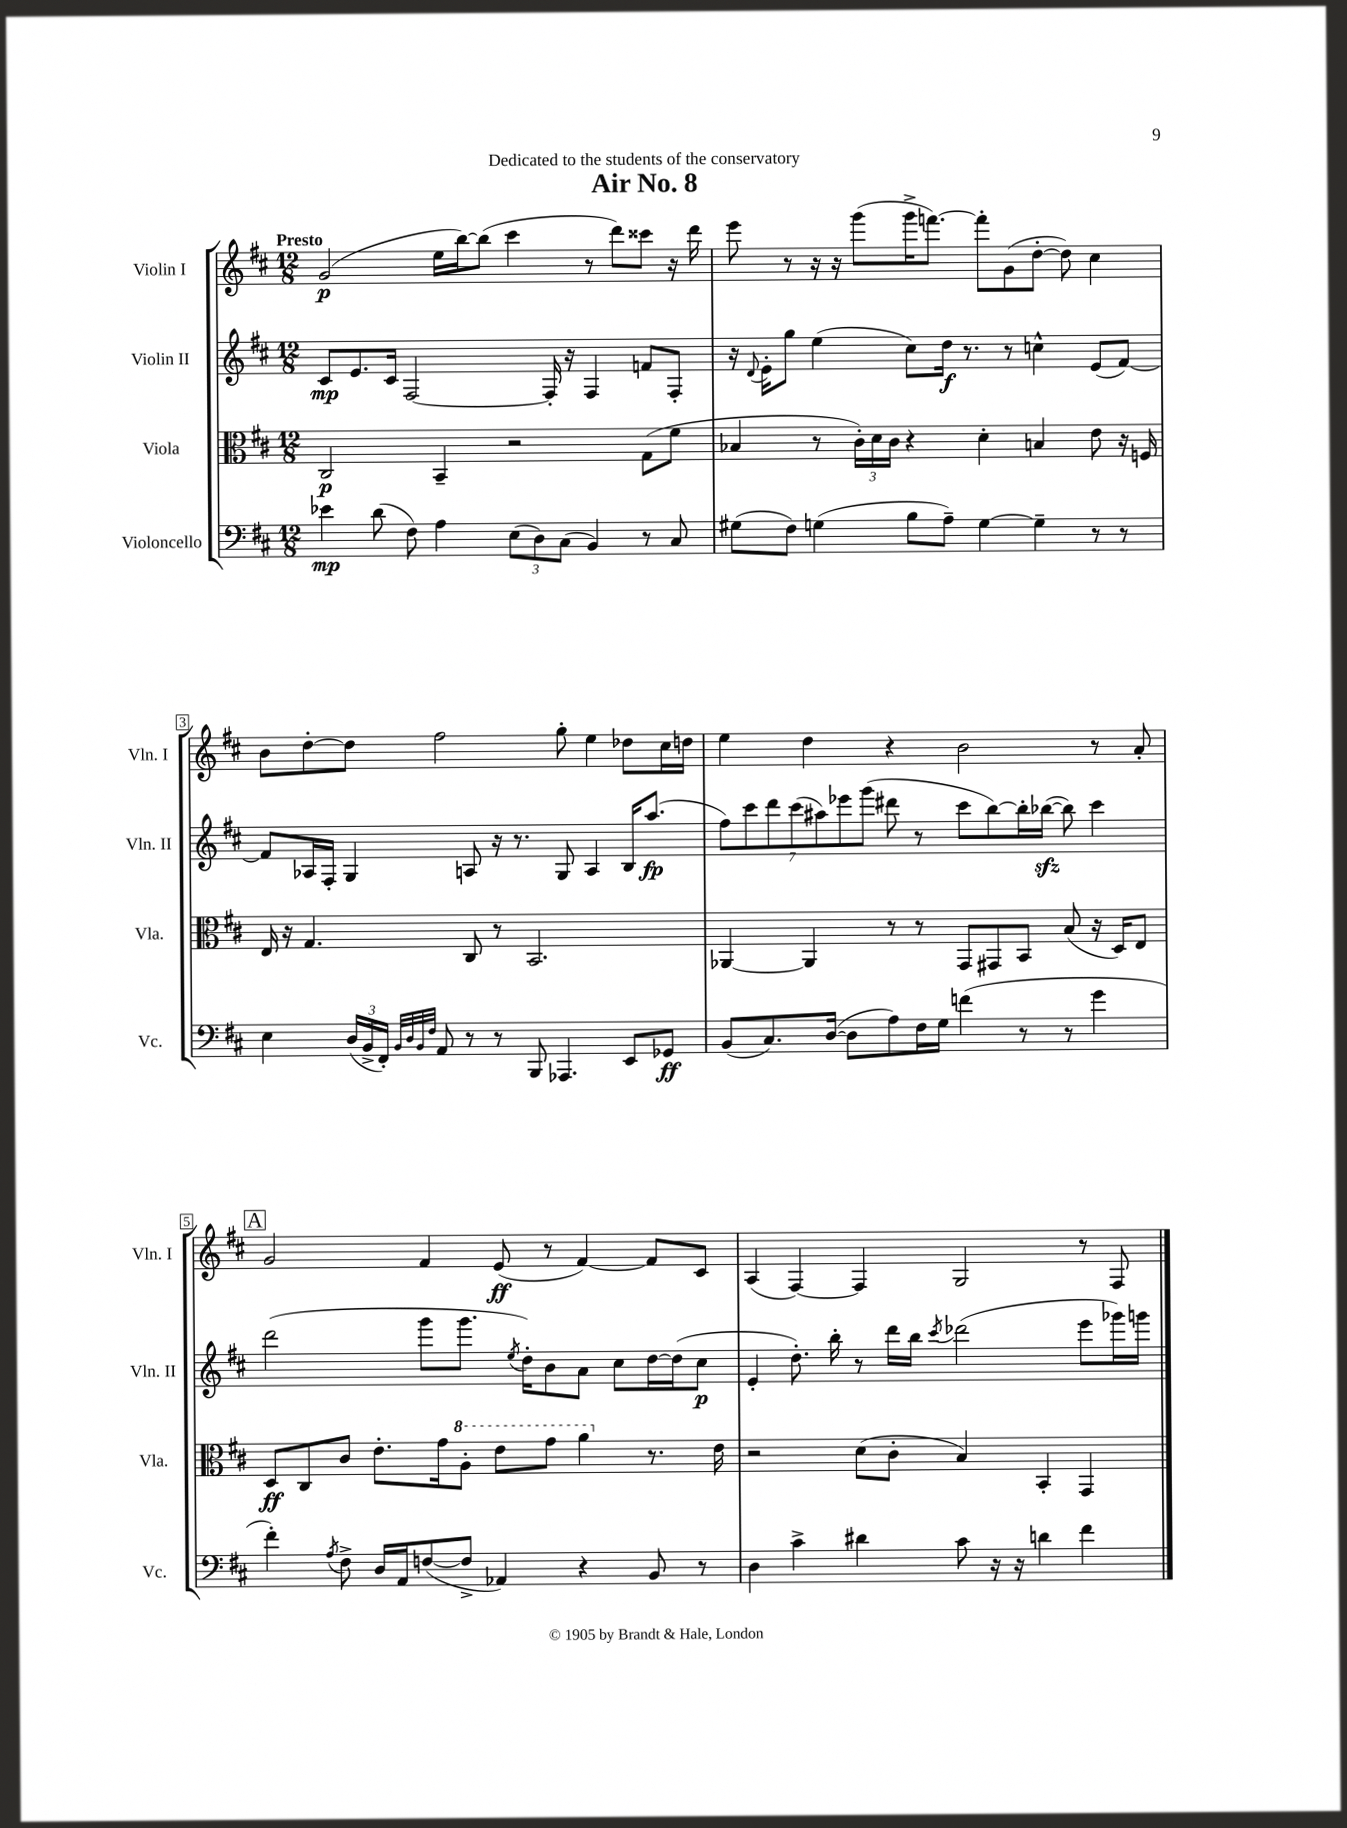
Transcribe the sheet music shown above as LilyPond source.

\header { title = "Air No. 8" dedication = "Dedicated to the students of the conservatory" }
<<
\new StaffGroup <<
\new Staff = "s0" \with { instrumentName = "Violin I" shortInstrumentName = "Vln. I" } {
    \clef treble \key d \major \numericTimeSignature \time 12/8 \tempo "Presto"
    \autoBeamOff g'2\p( e''16[ b''16~) b''8]( cis'''4 r8 d'''8[) cisis'''8] r16 d'''16 |
    e'''8 r8 r16 r16 g'''8[( g'''16-> f'''8.]~) f'''8[-. g'8( d''8]~-. d''8) cis''4 |
    b'8[ d''8~-. d''8] fis''2 g''8-. e''4 des''8[ cis''16 d''16] |
    e''4 d''4 r4 b'2 r8 a'8-. |
    \mark \markup { \box "A" } g'2 fis'4 e'8\ff( r8 fis'4~) fis'8[ cis'8] |
    a4( fis4~) fis4 g2 r8 fis8 \bar "|." |
}
\new Staff = "s1" \with { instrumentName = "Violin II" shortInstrumentName = "Vln. II" } {
    \clef treble \key d \major \numericTimeSignature \time 12/8
    \autoBeamOff cis'8[\mp e'8. cis'16] fis2~ fis16-. r16 fis4 f'8[ fis8]-. |
    r16 \appoggiatura { d'8 } e'16[-. g''8] e''4( cis''8[) d''16]\f r8. r8 c''4-^ e'8[( fis'8]~) |
    fis'8[ aes16 fis16]-. g4 a8 r16 r8. g8 a4 b16[ a''8.]\fp( |
    \tuplet 7/4 { fis''8[) cis'''8 d'''8 cis'''8( ais''8) ees'''8 g'''8]( } dis'''8 r8 cis'''8[ b''8~) b''16-. bes''16]~\sfz( bes''8) cis'''4 |
    \mark \markup { \box "A" } d'''2( g'''8[ g'''8.] \acciaccatura { e''8 } d''16[-.) b'8 a'8] cis''8[ d''16~ d''16( cis''8]\p |
    e'4-. d''8.-.) b''16-. r8 d'''16[ b''16] \acciaccatura { cis'''8 } des'''2( e'''8[ ges'''16) g'''16] \bar "|." |
}
\new Staff = "s2" \with { instrumentName = "Viola" shortInstrumentName = "Vla." } {
    \clef alto \key d \major \numericTimeSignature \time 12/8
    \autoBeamOff cis2\p b,4-- r2 g8[( fis'8] |
    bes4 r8 \tuplet 3/2 { cis'16[-.) d'16 cis'16] } r4 d'4-. b4 e'8 r16 f16 |
    e16 r16 g4. cis8 r8 b,2. |
    aes,4~ aes,4 r8 r8 g,8[ gis,8 b,8] b8( r16 d16[) e8] |
    \mark \markup { \box "A" } d8[\ff cis8 cis'8] e'8.[-. g'16 \ottava #1 a'8]-. e''8[ g''8] a''4 \ottava #0 r8. e'16 |
    r2 d'8[( cis'8]-. b4) b,4-. g,4 \bar "|." |
}
\new Staff = "s3" \with { instrumentName = "Violoncello" shortInstrumentName = "Vc." } {
    \clef bass \key d \major \numericTimeSignature \time 12/8
    \autoBeamOff ees'4\mp d'8( fis8) a4 \tuplet 3/2 { e8[( d8) cis8]( } b,4) r8 cis8 |
    gis8[( fis8]) g4( b8[ a8]--) g4~ g4-- r8 r8 |
    e4 \tuplet 3/2 { d16[( b,16-> fis,16]-.) } \grace { b,32[ d32 b,32 fis32] } a,8 r8 r8 b,,8 aes,,4. e,8[ ges,8]\ff |
    b,8[( cis8.) d16]~( d8[ a8) fis16 g16] f'4( r8 r8 g'4 |
    \mark \markup { \box "A" } fis'4-.) \acciaccatura { a8 } fis8-> d16[ a,16 f8~( f8]-> aes,4) r4 b,8 r8 |
    d4 cis'4-> dis'4 cis'8 r16 r16 d'4 fis'4 \bar "|." |
}
>>
>>
\layout { \context { \Score \override BarNumber.stencil = #(make-stencil-boxer 0.1 0.3 ly:text-interface::print) } }
